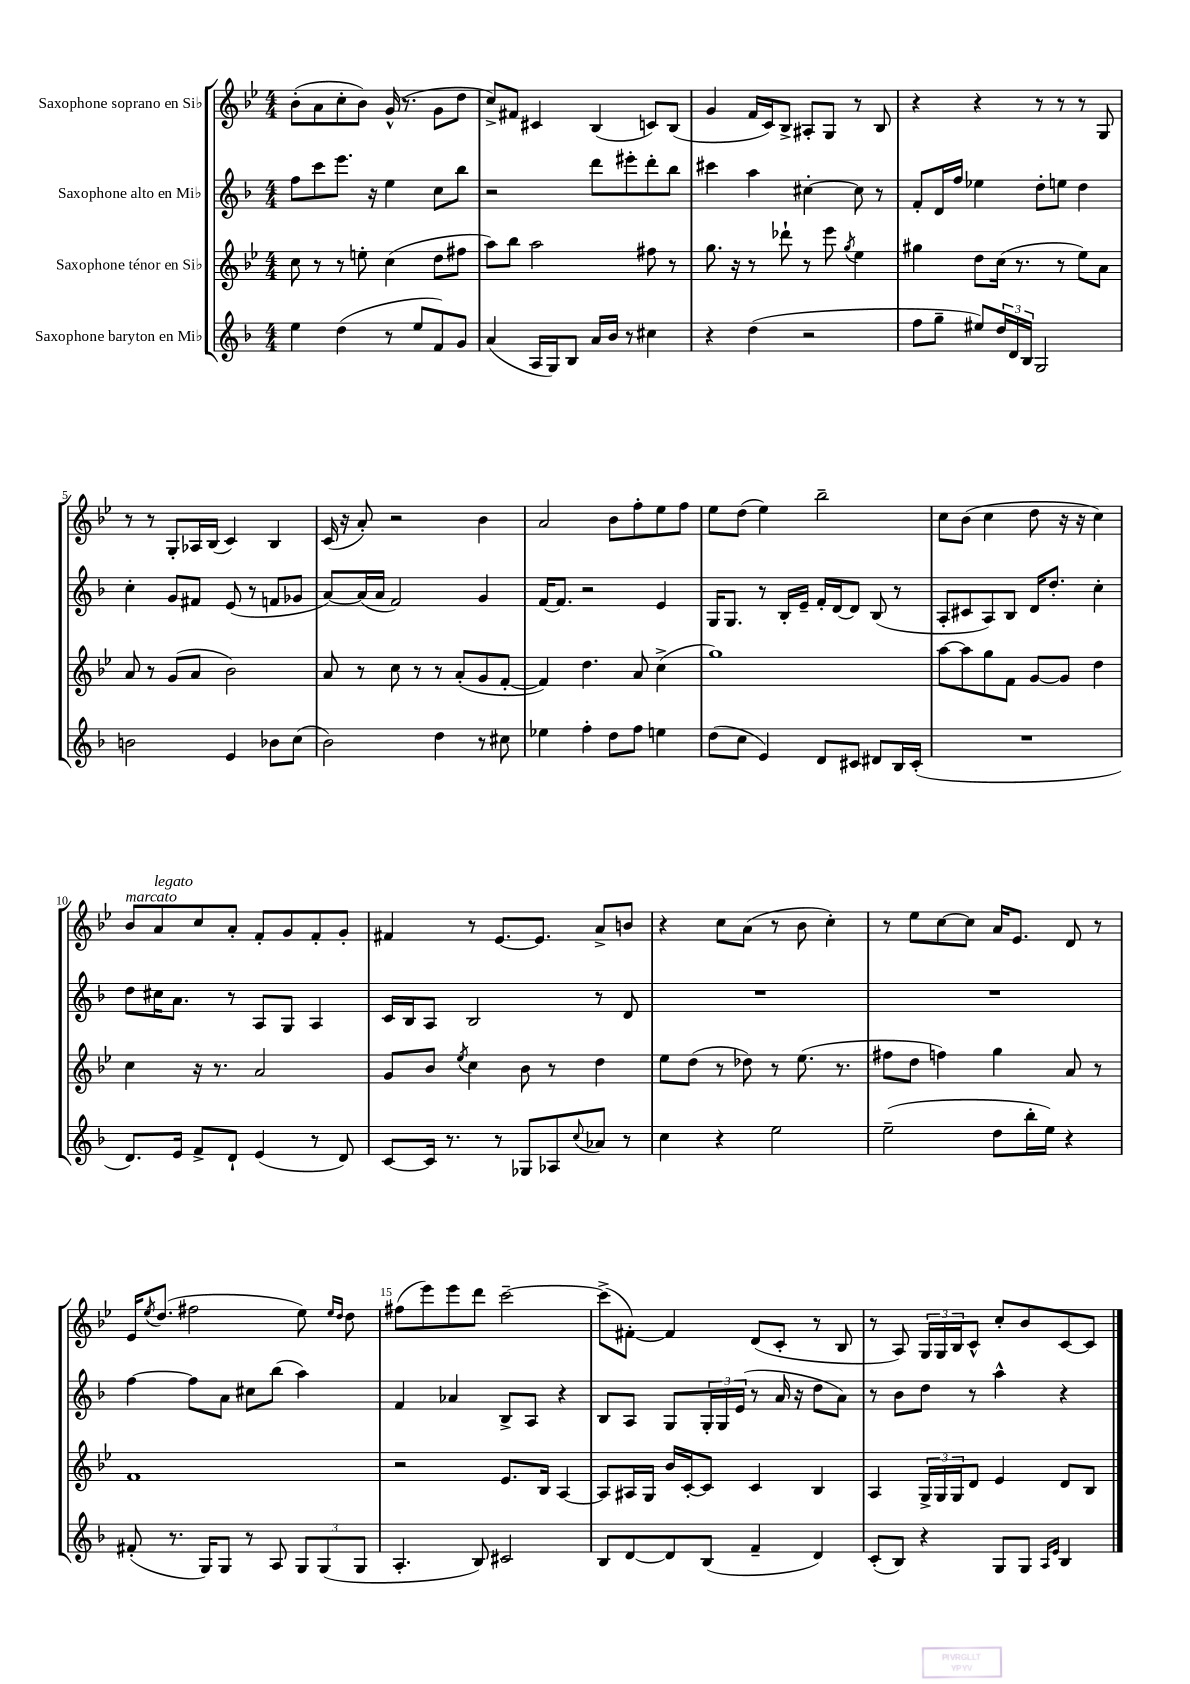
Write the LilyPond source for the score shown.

<<
\new StaffGroup <<
\new Staff = "s0" \with { instrumentName = "Saxophone soprano en Sib" } {
    \clef treble \key bes \major \numericTimeSignature \time 4/4
    bes'8-.( a'8 c''8-. bes'8) g'16-^( r8. g'8 d''8 |
    c''8->) fis'8 cis'4 bes4( c'8) bes8( |
    g'4 f'16 c'16) bes8-> ais8-. g8 r8 bes8 |
    r4 r4 r8 r8 r8 g8 |
    r8 r8 g8-. aes16 bes16( c'4) bes4 |
    c'16( r16 a'8-.) r2 bes'4 |
    a'2 bes'8 f''8-. ees''8 f''8 |
    ees''8 d''8( ees''4) bes''2-- |
    c''8 bes'8( c''4 d''8 r16 r16 c''4) |
    bes'8^\markup { \italic "marcato" } a'8^\markup { \italic "legato" } c''8 a'8-. f'8-. g'8 f'8-. g'8-. |
    fis'4 r8 ees'8.~ ees'8. a'8-> b'8 |
    r4 c''8 a'8( r8 bes'8 c''4-.) |
    r8 ees''8 c''8~ c''8 a'16 ees'8. d'8 r8 |
    ees'16 \acciaccatura { ees''8 } d''8.( fis''2 ees''8) \grace { ees''16 d''16 } d''8 |
    fis''8( ees'''8) ees'''8 d'''8 c'''2~-- |
    c'''8->( fis'8~-.) fis'4 d'8( c'8-. r8 bes8 |
    r8 a8) \tuplet 3/2 { g16 g16 bes16 } c'8-^ c''8-. bes'8 c'8~ c'8 \bar "|." |
}
\new Staff = "s1" \with { instrumentName = "Saxophone alto en Mib" } {
    \clef treble \key f \major \numericTimeSignature \time 4/4
    f''8 c'''8 e'''8. r16 e''4 c''8 bes''8 |
    r2 d'''8 eis'''8-. d'''8-. bes''8 |
    cis'''4 a''4 cis''4~-. cis''8 r8 |
    f'8-. d'16 f''16 ees''4 d''8-. e''8 d''4 |
    c''4-. g'8 fis'8 e'8( r8 f'8 ges'8 |
    a'8~) a'16( a'16 f'2) g'4 |
    f'16~ f'8. r2 e'4 |
    g16 g8. r8 bes16-. e'16-- f'16-. d'16~ d'8 bes8( r8 |
    a8-. cis'8 a8) bes8 d'16 d''8.-. c''4-. |
    d''8 cis''16 a'8. r8 a8 g8 a4 |
    c'16 bes16 a8 bes2 r8 d'8 |
    R1 |
    R1 |
    f''4~ f''8 a'8 cis''8 bes''8( a''4) |
    f'4 aes'4 bes8-> a8 r4 |
    bes8 a8 g8 \tuplet 3/2 { g16-. g16 e'16( } r8 a'16 r16 d''8 a'8) |
    r8 bes'8 d''8 r8 a''4-^ r4 \bar "|." |
}
\new Staff = "s2" \with { instrumentName = "Saxophone ténor en Sib" } {
    \clef treble \key bes \major \numericTimeSignature \time 4/4
    c''8 r8 r8 e''8-. c''4( d''8 fis''8 |
    a''8) bes''8 a''2 fis''8 r8 |
    g''8. r16 r8 des'''8-! r8 ees'''8 \acciaccatura { g''8 } ees''4 |
    gis''4 d''8 c''16( r8. r8 ees''8) a'8 |
    a'8 r8 g'8( a'8 bes'2) |
    a'8 r8 c''8 r8 r8 a'8-.( g'8 f'8~-. |
    f'4) d''4. a'8 c''4->( |
    g''1) |
    a''8~ a''8 g''8 f'8 g'8~ g'8 d''4 |
    c''4 r16 r8. a'2 |
    g'8 bes'8 \acciaccatura { ees''8 } c''4 bes'8 r8 d''4 |
    ees''8 d''8( r8 des''8) r8 ees''8.( r8. |
    fis''8 d''8 f''4) g''4 a'8 r8 |
    f'1 |
    r2 ees'8. bes16 a4~ |
    a8 ais16 g16 bes'16 c'16~-. c'8 c'4 bes4 |
    a4 \tuplet 3/2 { g16-> g16 g16 } d'8 ees'4 d'8 bes8 \bar "|." |
}
\new Staff = "s3" \with { instrumentName = "Saxophone baryton en Mib" } {
    \clef treble \key f \major \numericTimeSignature \time 4/4
    e''4 d''4( r8 e''8 f'8) g'8 |
    a'4( a16 g16) bes8 a'16 bes'16 r8 cis''4 |
    r4 d''4( r2 |
    f''8 g''8-- eis''8) \tuplet 3/2 { d''16 d'16 bes16 } g2 |
    b'2 e'4 bes'8 c''8( |
    bes'2) d''4 r8 cis''8 |
    ees''4 f''4-. d''8 f''8 e''4 |
    d''8( c''8 e'4) d'8 cis'8 dis'8 bes16 cis'16-.( |
    R1 |
    d'8.) e'16 f'8-> d'8-! e'4( r8 d'8) |
    c'8~ c'16 r8. r8 ges8 aes8 \appoggiatura { c''8 } aes'8 r8 |
    c''4 r4 e''2 |
    e''2--( d''8 bes''16-. e''16) r4 |
    fis'8-.( r8. g16) g8 r8 a8 \tuplet 3/2 { g8 g8( g8 } |
    a4.-. bes8) cis'2 |
    bes8 d'8~ d'8 bes8( f'4-- d'4) |
    c'8-.( bes8) r4 g8 g8 \grace { a16 e'16 } bes4 \bar "|." |
}
>>
>>
\layout { \context { \Score \override BarNumber.break-visibility = ##(#f #t #t) barNumberVisibility = #(every-nth-bar-number-visible 5) } }
